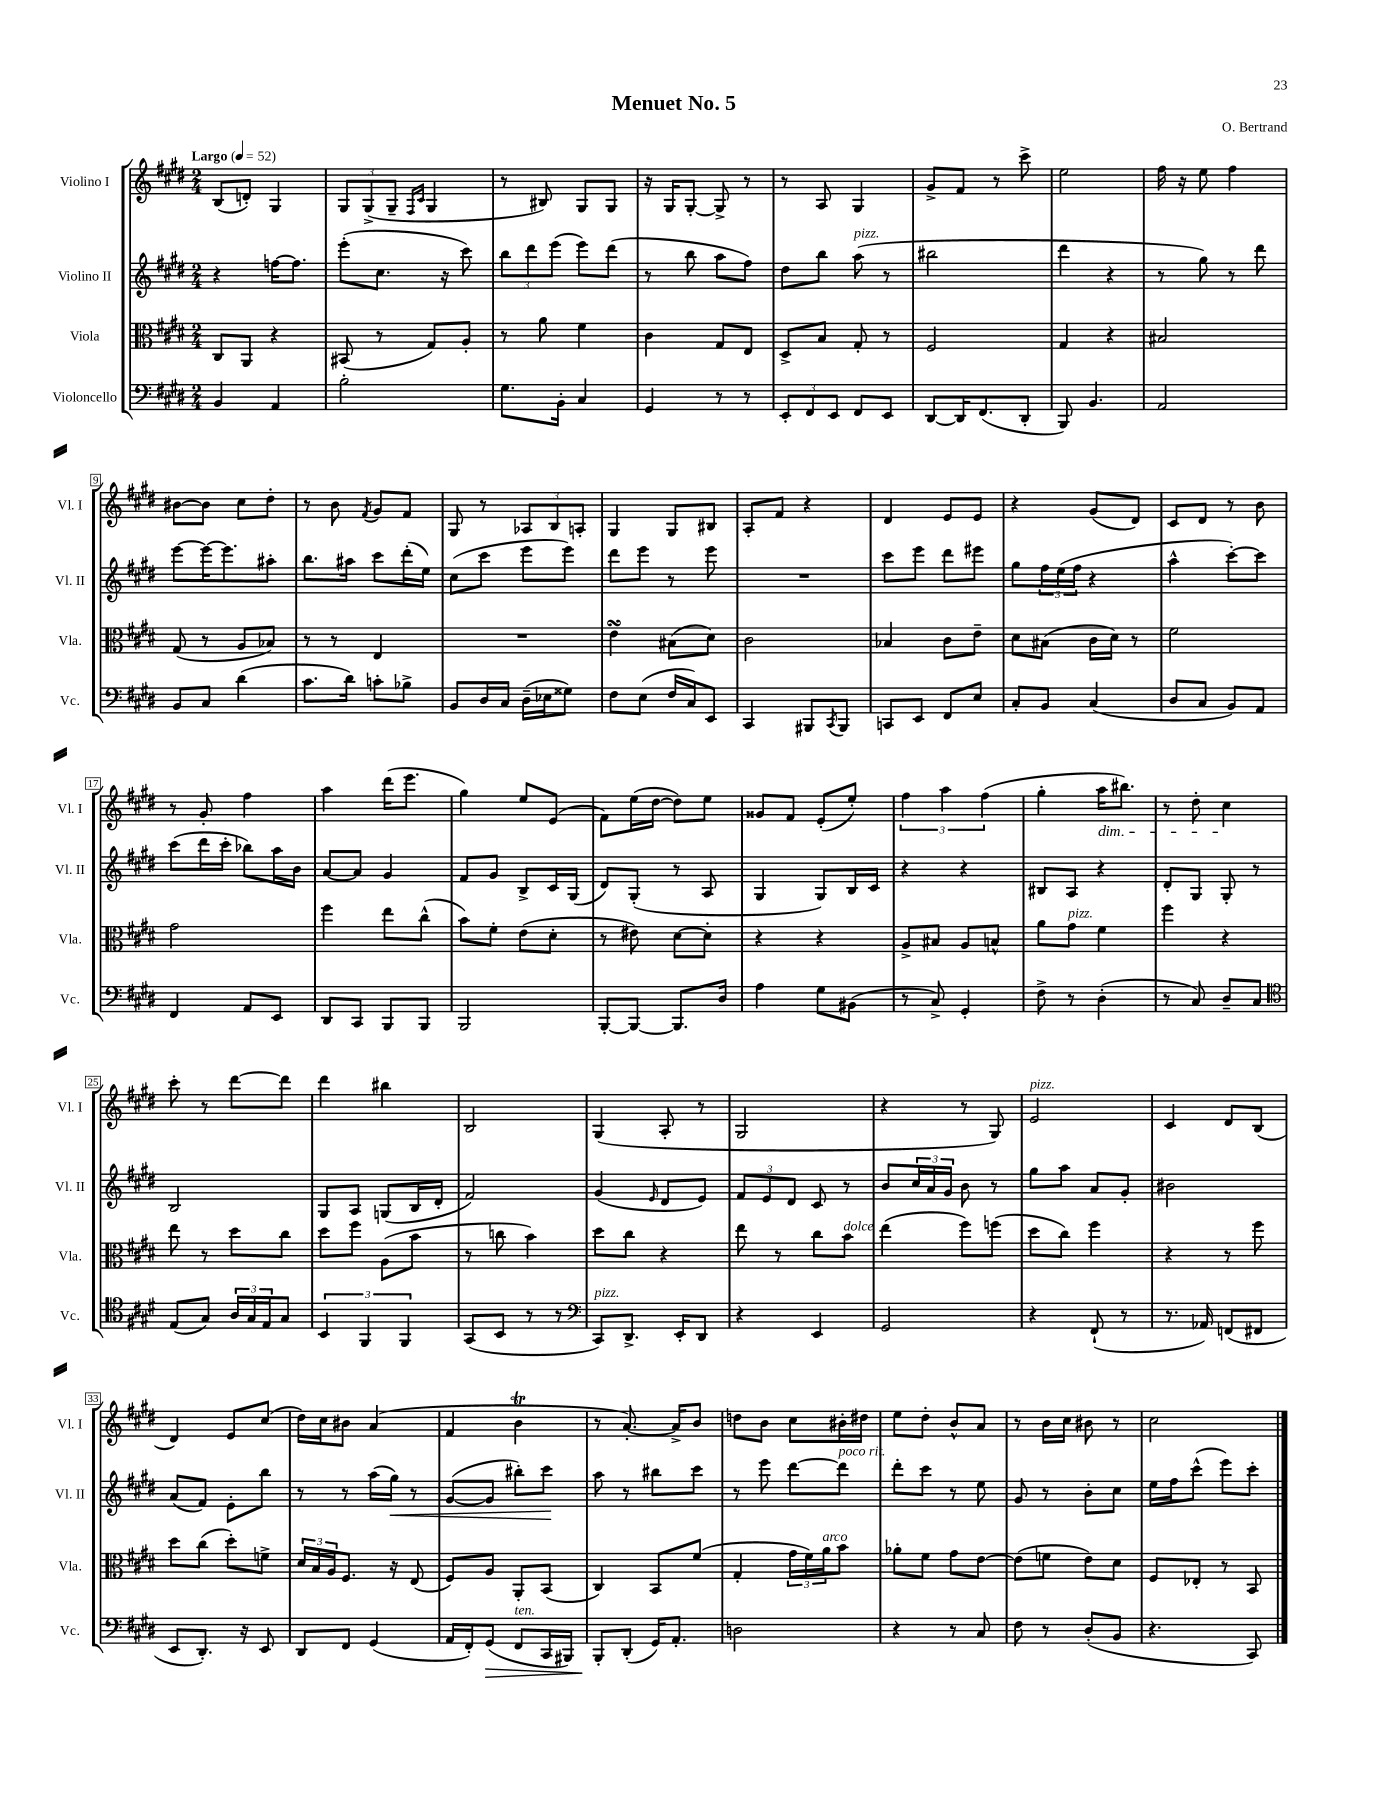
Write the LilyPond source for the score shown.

\header { title = "Menuet No. 5" composer = "O. Bertrand" }
<<
\new StaffGroup <<
\new Staff = "s0" \with { instrumentName = "Violino I" shortInstrumentName = "Vl. I" } {
    \clef treble \key e \major \numericTimeSignature \time 2/4 \tempo "Largo" 4 = 52
    b8( d'8-.) gis4 |
    \tuplet 3/2 { gis8 gis8->( gis8-- } \grace { fis16 cis'16 } gis4 |
    r8 bis8) gis8 gis8 |
    r16 gis16 gis8~-. gis8-> r8 |
    r8 a8 gis4 |
    gis'8-> fis'8 r8 cis'''8-> |
    e''2 |
    fis''16 r16 e''8 fis''4 |
    bis'8~ bis'8 cis''8 dis''8-. |
    r8 b'8 \acciaccatura { fis'8 } gis'8 fis'8 |
    gis8 r8 \tuplet 3/2 { aes8 b8 a8-. } |
    gis4 gis8 bis8 |
    a8-. fis'8 r4 |
    dis'4 e'8 e'8 |
    r4 gis'8( dis'8) |
    cis'8 dis'8 r8 b'8 |
    r8 gis'8-. fis''4 |
    a''4 dis'''16( e'''8. |
    gis''4) e''8 e'8( |
    fis'8) e''16( dis''16~ dis''8) e''8 |
    gisis'8 fis'8 e'8-.( e''8-.) |
    \tuplet 3/2 { fis''4 a''4 fis''4( } |
    gis''4-. a''16\dim bis''8.) |
    r8 dis''8-. cis''4\! |
    cis'''8-. r8 dis'''8~ dis'''8 |
    dis'''4 bis''4 |
    b2 |
    gis4( a8-. r8 |
    gis2 |
    r4 r8 gis8) |
    e'2^\markup { \italic "pizz." } |
    cis'4 dis'8 b8( |
    dis'4) e'8 cis''8( |
    dis''16) cis''16 bis'8 a'4( |
    fis'4 b'4\trill |
    r8 a'8.~-.) a'16-> b'8 |
    d''8 b'8 cis''8 bis'16-. dis''16 |
    e''8 dis''8-. b'8-^ a'8 |
    r8 b'16 cis''16 bis'8 r8 |
    cis''2 \bar "|." |
}
\new Staff = "s1" \with { instrumentName = "Violino II" shortInstrumentName = "Vl. II" } {
    \clef treble \key e \major \numericTimeSignature \time 2/4
    r4 f''16~ f''8. |
    e'''8-.( cis''8. r16 cis'''8) |
    \tuplet 3/2 { b''8 dis'''8 e'''8( } e'''8) dis'''8( |
    r8 b''8 a''8 fis''8) |
    dis''8 b''8 a''8^\markup { \italic "pizz." }( r8 |
    bis''2 |
    dis'''4 r4 |
    r8 gis''8) r8 dis'''8 |
    e'''8~ e'''16~ e'''8. ais''8-. |
    b''8. ais''16 cis'''8 dis'''16-.( e''16) |
    cis''8( cis'''8 e'''8 e'''8) |
    dis'''8 e'''8 r8 e'''8 |
    R2 |
    cis'''8 e'''8 dis'''8 eis'''8 |
    gis''8 \tuplet 3/2 { fis''16 e''16( fis''16 } r4 |
    a''4-^ cis'''8~-.) cis'''8 |
    cis'''8( dis'''16 cis'''16-. bes''8) a''16 b'16 |
    a'8~ a'8 gis'4 |
    fis'8 gis'8 b8-> cis'16 gis16( |
    dis'8) gis8-.( r8 a8 |
    gis4 gis8) b16 cis'16 |
    r4 r4 |
    bis8 a8 r4 |
    dis'8-. gis8 gis8-. r8 |
    b2 |
    gis8 a8 g8( b16 dis'16-. |
    fis'2) |
    gis'4( \grace { e'16 } dis'8 e'8) |
    \tuplet 3/2 { fis'8 e'8 dis'8 } cis'8 r8 |
    b'8 \tuplet 3/2 { cis''16 a'16 gis'16 } b'8 r8 |
    gis''8 a''8 a'8 gis'8-. |
    bis'2 |
    a'8( fis'8) e'8-. b''8 |
    r8 r8 a''16( gis''16\<) r8 |
    gis'8~( gis'8 bis''8-.) cis'''8\! |
    a''8 r8 bis''8 cis'''8 |
    r8 e'''8 dis'''8~ dis'''8^\markup { \italic "poco rit." } |
    dis'''8-. cis'''8 r8 e''8 |
    gis'8 r8 b'8-. cis''8 |
    e''16 fis''16 cis'''8-^( e'''8) cis'''8-. \bar "|." |
}
\new Staff = "s2" \with { instrumentName = "Viola" shortInstrumentName = "Vla." } {
    \clef alto \key e \major \numericTimeSignature \time 2/4
    cis8 a,8 r4 |
    bis,8( r8 gis8) a8-. |
    r8 a'8 fis'4 |
    cis'4 gis8 e8 |
    dis8-> b8 gis8-. r8 |
    fis2 |
    gis4 r4 |
    bis2 |
    gis8( r8 a8 bes8) |
    r8 r8 e4 |
    R2 |
    e'4\turn bis8( dis'8) |
    cis'2 |
    bes4 cis'8 e'8-- |
    dis'8 bis8( cis'16 dis'16) r8 |
    fis'2 |
    gis'2 |
    fis''4 e''8 cis''8-^( |
    b'8) fis'8-. e'8( dis'8-. |
    r8 eis'8) dis'8~ dis'8-. |
    r4 r4 |
    a8-> bis8 a8 b8-^ |
    a'8 gis'8^\markup { \italic "pizz." } fis'4 |
    fis''4 r4 |
    e''8 r8 dis''8 cis''8 |
    dis''8 fis''8 a8( b'8 |
    r8 c''8 b'4) |
    dis''8 cis''8 r4 |
    e''8 r8 cis''8 b'8^\markup { \italic "dolce" } |
    e''4( fis''8) f''8( |
    dis''8 cis''8) fis''4 |
    r4 r8 fis''8 |
    dis''8 cis''8( dis''8-.) f'8-> |
    \tuplet 3/2 { dis'16 b16 a16 } fis8. r16 e8( |
    fis8) a8 a,8-. b,8( |
    cis4) b,8 fis'8( |
    gis4-. \tuplet 3/2 { gis'16 fis'16) a'16^\markup { \italic "arco" } } b'8 |
    aes'8-. fis'8 gis'8 e'8~ |
    e'8( f'8 e'8) dis'8 |
    fis8 ees8-. r8 b,8 \bar "|." |
}
\new Staff = "s3" \with { instrumentName = "Violoncello" shortInstrumentName = "Vc." } {
    \clef bass \key e \major \numericTimeSignature \time 2/4
    b,4 a,4 |
    b2-. |
    gis8. b,16-. cis4 |
    gis,4 r8 r8 |
    \tuplet 3/2 { e,8-. fis,8 e,8 } fis,8 e,8 |
    dis,8~ dis,16 fis,8.( dis,8-. |
    b,,8) b,4. |
    a,2 |
    b,8 cis8 dis'4( |
    cis'8. dis'16) c'8-. bes8-> |
    b,8 dis16 cis16 dis16--( ees16 gisis8) |
    fis8 e8( fis16 cis16) e,8 |
    cis,4 bis,,8 \acciaccatura { cis,8 } bis,,8 |
    c,8 e,8 fis,8 e8 |
    cis8-. b,8 cis4( |
    dis8 cis8 b,8) a,8 |
    fis,4 a,8 e,8 |
    dis,8 cis,8 b,,8 b,,8 |
    b,,2 |
    b,,8~-. b,,8~ b,,8. dis16 |
    a4 gis8 bis,8( |
    r8 cis8->) gis,4-. |
    fis8-> r8 dis4-.( |
    r8 cis8) dis8-- cis8 |
    \clef tenor e8( gis8) \tuplet 3/2 { a16 gis16 e16 } gis8 |
    \tuplet 3/2 { b,4 fis,4 fis,4 } |
    gis,8( b,8 r8 r8 |
    \clef bass cis,8^\markup { \italic "pizz." }) dis,8.-> e,16-. dis,8 |
    r4 e,4 |
    gis,2 |
    r4 fis,8-!( r8 |
    r8. aes,16) f,8( fis,8 |
    e,8 dis,8.-.) r16 e,8 |
    dis,8 fis,8 gis,4( |
    a,16 fis,16-.) gis,8\>( fis,8^\markup { \italic "ten." } cis,16 bis,,16) |
    b,,8-.\! dis,8-.( gis,16) a,8.-. |
    d2 |
    r4 r8 cis8 |
    fis8 r8 dis8-.( b,8 |
    r4. cis,8) \bar "|." |
}
>>
>>
\layout { \context { \Score \override BarNumber.stencil = #(make-stencil-boxer 0.1 0.3 ly:text-interface::print) } }
